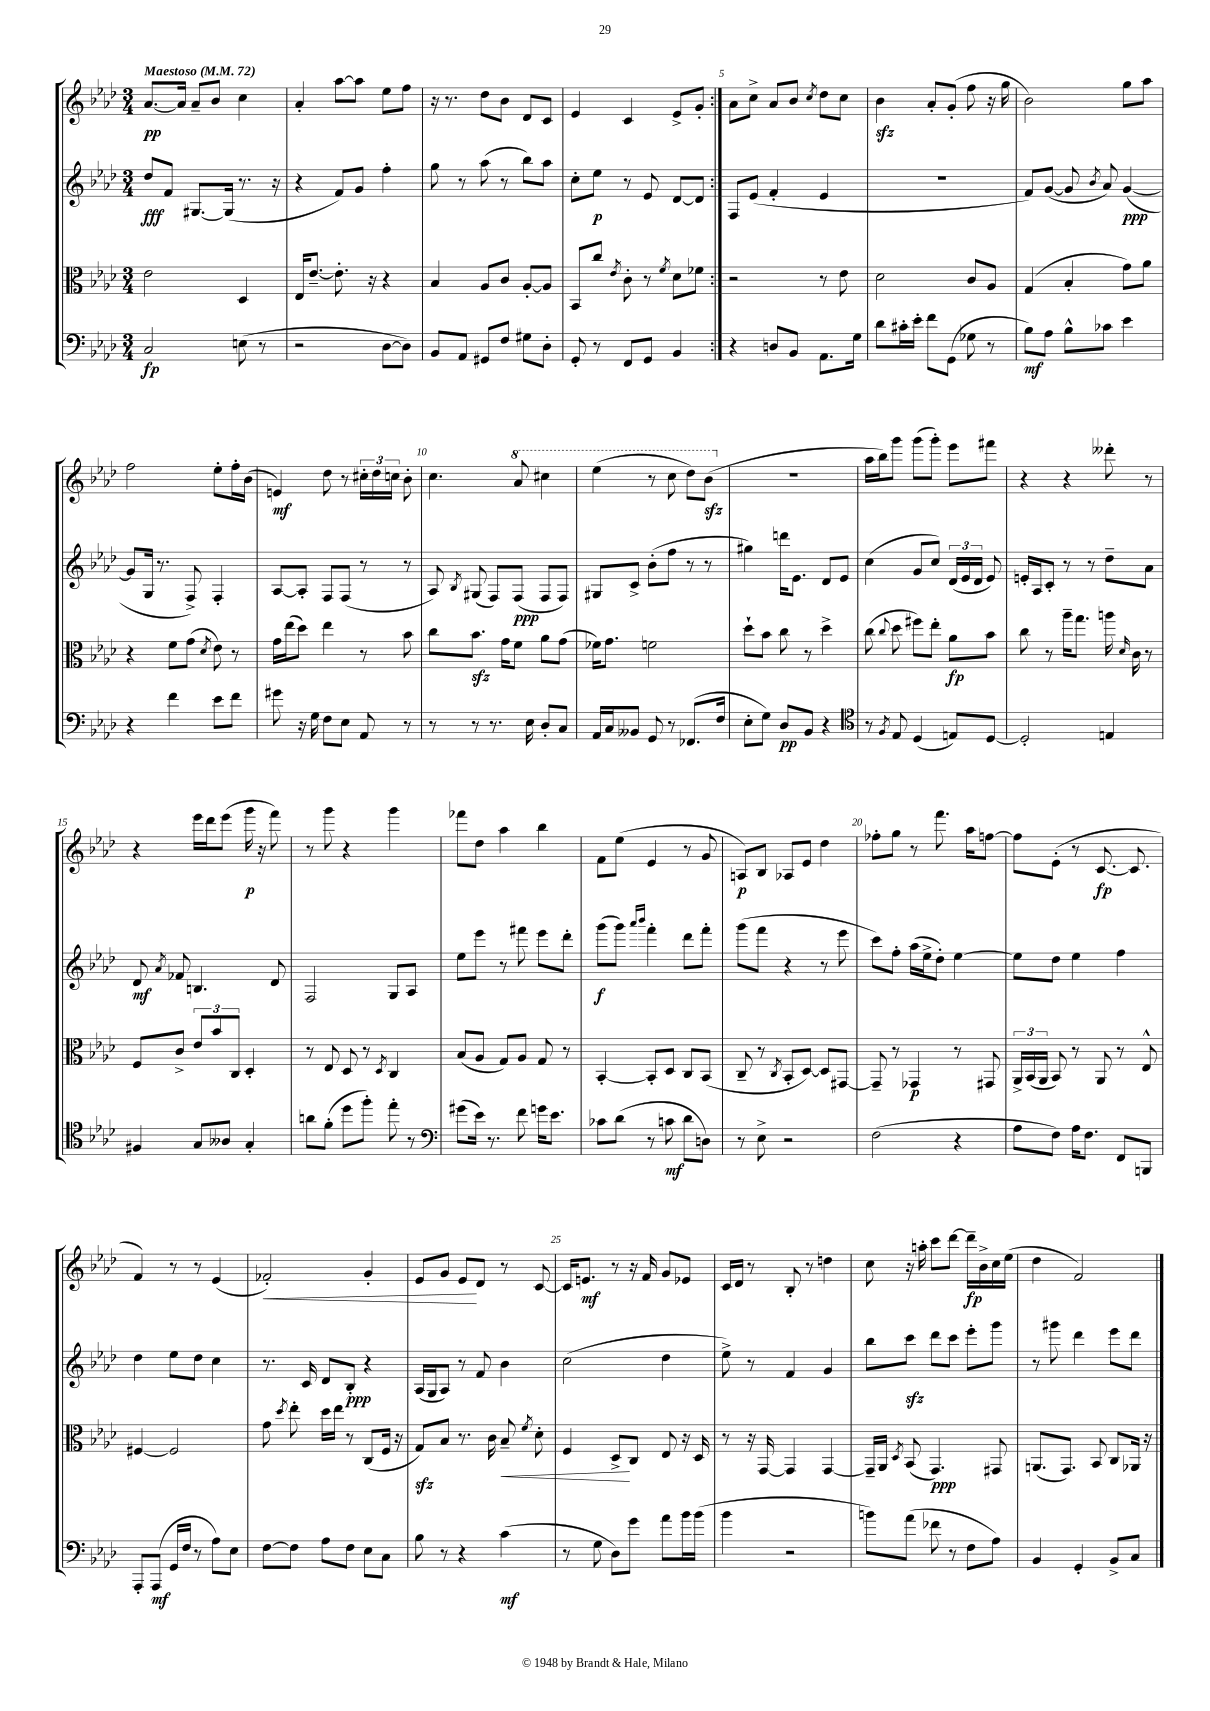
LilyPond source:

<<
\new StaffGroup <<
\new Staff = "s0" {
    \clef treble \key aes \major \numericTimeSignature \time 3/4 \tempo "Maestoso" 4 = 72
    \autoBeamOff \repeat volta 2 { aes'8.[~\pp aes'16] aes'8[-- bes'8] c''4 |
    aes'4-. aes''8[~ aes''8] ees''8[ f''8] |
    r16 r8. des''8[ bes'8] des'8[ c'8] |
    ees'4 c'4 ees'8[-> g'8]-. | }
    aes'8[ c''8]-> aes'8[ bes'8] \acciaccatura { c''8 } des''8[ c''8] |
    bes'4\sfz aes'8[-. g'8]-.( f''8 r16 g''16 |
    bes'2) g''8[ aes''8] |
    f''2 ees''8[-. f''16-. bes'16]( |
    e'4\mf) des''8 r8 \tuplet 3/2 { cis''16[-. des''16 c''16] } bes'8-. |
    c''4. \ottava #1 aes''8 cis'''4 |
    ees'''4( r8 c'''8 des'''8[) bes''8]\sfz( \ottava #0 |
    R2. |
    aes''16[ bes''16) g'''8] g'''8[( g'''8]-.) ees'''8[ fis'''8] |
    r4 r4 deses'''8-. r8 |
    r4 ees'''16[ des'''16 ees'''8]( g'''16\p r16 f'''8) |
    r8 g'''8 r4 g'''4 |
    fes'''8[ des''8] aes''4 bes''4 |
    f'8[ ees''8]( ees'4 r8 g'8 |
    a8[\p) bes8] aes8[ ees'8] des''4 |
    fes''8[-. g''8] r8 f'''8. aes''16[ f''8]~ |
    f''8[ ees'8]-.( r8 c'8.~\fp c'8. |
    f'4) r8 r8 ees'4( |
    fes'2-.\<) g'4-. |
    ees'8[ g'8] ees'8[\! des'8] r8 c'8~ |
    c'16[ e'8.]\mf r8 r16 f'16 g'8[ ees'8] |
    c'16[ des'16] r8 bes8-. r8 d''4 |
    c''8 r16 a''16-. c'''8[ des'''8]~ des'''16[--\fp bes'16-> c''16 ees''16]( |
    des''4 f'2) \bar "|." |
}
\new Staff = "s1" {
    \clef treble \key aes \major \numericTimeSignature \time 3/4
    \autoBeamOff \repeat volta 2 { des''8[\fff f'8] gis8.[~ gis16]( r8. r16 |
    r4 f'8[) g'8] f''4-. |
    g''8 r8 aes''8( r8 bes''8[) aes''8] |
    c''8[-. ees''8]\p r8 ees'8 des'8[~ des'8] | }
    f8[ ees'8]( f'4-. ees'4 |
    R2. |
    f'8[) g'8]~( g'8 \acciaccatura { bes'8 } aes'8) g'4~\ppp( |
    g'8[ g16] r8. f8->) f4-. |
    aes8[~ aes8]-. f8[ f8]( r8 r8 |
    aes8) \acciaccatura { bes8 } gis8( f8[) f8]\ppp( f8[ f8]) |
    gis8[ c'8]-> bes'8[-.( f''8] r8 r8 |
    gis''4) d'''16[ ees'8.] des'8[ ees'8] |
    c''4( g'8[ c''8]) \tuplet 3/2 { des'16[( ees'16 des'16] } ees'8) |
    e'16[-. aes16 c'8]-. r8 r8 des''8[-- aes'8] |
    des'8\mf \acciaccatura { aes'8 } fes'8 b4. des'8 |
    f2 g8[ aes8] |
    ees''8[ ees'''8] r8 fis'''8 ees'''8[ des'''8]-. |
    g'''8[\f( g'''8]) \grace { aes'''16[ bes'''16] } f'''4-. des'''8[ f'''8]-. |
    g'''8[( f'''8] r4 r8 ees'''8 |
    c'''8[) f''8]-. aes''16[( ees''16-> des''8]-.) ees''4~ |
    ees''8[ des''8] ees''4 f''4 |
    des''4 ees''8[ des''8] c''4 |
    r8. c'16 des'8[ bes8]-.\ppp r4 |
    aes16[( g16 aes8]) r8 f'8 bes'4 |
    c''2( des''4 |
    ees''8->) r8 f'4 g'4 |
    bes''8[ c'''8]\sfz des'''8[ c'''8] ees'''8[-. g'''8] |
    r8 gis'''8 des'''4 ees'''8[ des'''8] \bar "|." |
}
\new Staff = "s2" {
    \clef alto \key aes \major \numericTimeSignature \time 3/4
    \autoBeamOff \repeat volta 2 { ees'2 des4 |
    ees16[ ees'8.]~-- ees'8.-. r16 r4 |
    bes4 aes8[ c'8] aes8[~-. aes8] |
    bes,8[ c''8] \acciaccatura { ees'8 } c'8-. r8 \acciaccatura { f'8 } des'8[ fes'8] | }
    r2 r8 ees'8 |
    des'2 c'8[ aes8] |
    g4( bes4-. g'8[) aes'8] |
    r4 f'8[ g'8]( \acciaccatura { des'8 } ees'8) r8 |
    g'16[ ees''16( des''8]) ees''4 r8 bes'8 |
    c''8[ bes'8.]\sfz g'16[ f'8] aes'8[ g'8]( |
    fes'16[) g'8.] f'2 |
    des''8[-! bes'8] c''8 r8 des''4-> |
    c''8( \appoggiatura { c''8 } des''8 fis''8[) ees''8]-. aes'8[\fp bes'8] |
    c''8 r8 aes''16[-- g''8.] a''16 \grace { des'16 } c'16 r8 |
    f8[ c'8]-> \tuplet 3/2 { ees'8[ bes'8 c8] } des4-. |
    r8 ees8 des8 r8 \acciaccatura { des8 } c4 |
    bes8[( aes8] g8[) aes8] g8 r8 |
    bes,4~-. bes,8[-. des8] c8[ bes,8]( |
    c8-- r8 \acciaccatura { c8 } bes,8[-. des8]~) des8[ gis,8]~ |
    gis,8-- r8 ges,4\p r8 gis,8 |
    \tuplet 3/2 { aes,16[-> bes,16( aes,16] } bes,8) r8 aes,8 r8 ees8-^ |
    fis4~ fis2 |
    g'8 \acciaccatura { des''8 } ees''8-. des''16[ ees''16] r8 c8[( f16] r16 |
    g8[\sfz) bes8] r8. c'16 bes8--\< \acciaccatura { f'8 } des'8-. |
    f4 des8[->\! c8] ees8 r16 des16 |
    r8 r16 g,16~ g,4 g,4~ |
    g,16[-- aes,16] \acciaccatura { des8 } bes,8( g,4.\ppp) gis,8 |
    a,8.[( g,8.]) bes,8 c8[ aes,16] r16 \bar "|." |
}
\new Staff = "s3" {
    \clef bass \key aes \major \numericTimeSignature \time 3/4
    \autoBeamOff \repeat volta 2 { c2\fp e8( r8 |
    r2 des8[~ des8]) |
    bes,8[ aes,8] gis,8[ f8] gis8[ des8]-. |
    g,8-. r8 f,8[ g,8] bes,4 | }
    r4 d8[ bes,8] aes,8.[ g16] |
    des'8[ cis'16-. ees'16]-. f'8[ g,8]( ges8 r8 |
    bes8[\mf) aes8] bes8[-^ ces'8] ees'4 |
    r4 f'4 ees'8[ f'8] |
    gis'8 r16 g16 f8[ ees8] aes,8 r8 |
    r8 r8 r8. ees16 des8[-. c8] |
    aes,16[ c16 beses,8] g,8 r8 fes,8.[( f16] |
    ees8[-. g8]) des8[\pp bes,8] r4 |
    \clef tenor r8 \acciaccatura { f8 } ees8 des4( e8[) des8]~ |
    des2-. e4 |
    fis4 g8[ aeses8] g4-. |
    a'8[ f'8]-.( des''8[ f''8]-.) ees''8-. r8 |
    \clef bass gis'8[( ees'16]) r8. f'8 g'16[ ees'8.] |
    ces'8[ des'8]( r8 c'8\mf des'8[ d8]) |
    r8 ees8-> r2 |
    f2( r4 |
    aes8[ f8]) aes16[ f8.] f,8[ b,,8] |
    aes,,8[-. aes,,8]\mf( g,16[ f16] r8 aes8[) ees8] |
    f8[~ f8] aes8[ f8] ees8[ c8] |
    bes8 r8 r4 c'4\mf( |
    r8 g8 des8[) g'8] aes'8[ bes'16 bes'16]( |
    bes'4 r2 |
    b'8[) aes'8]( fes'8 r8 f8[ aes8]) |
    bes,4 g,4-. bes,8[-> c8] \bar "|." |
}
>>
>>
\layout { \context { \Score \override BarNumber.break-visibility = ##(#f #t #t) barNumberVisibility = #(every-nth-bar-number-visible 5) } }
